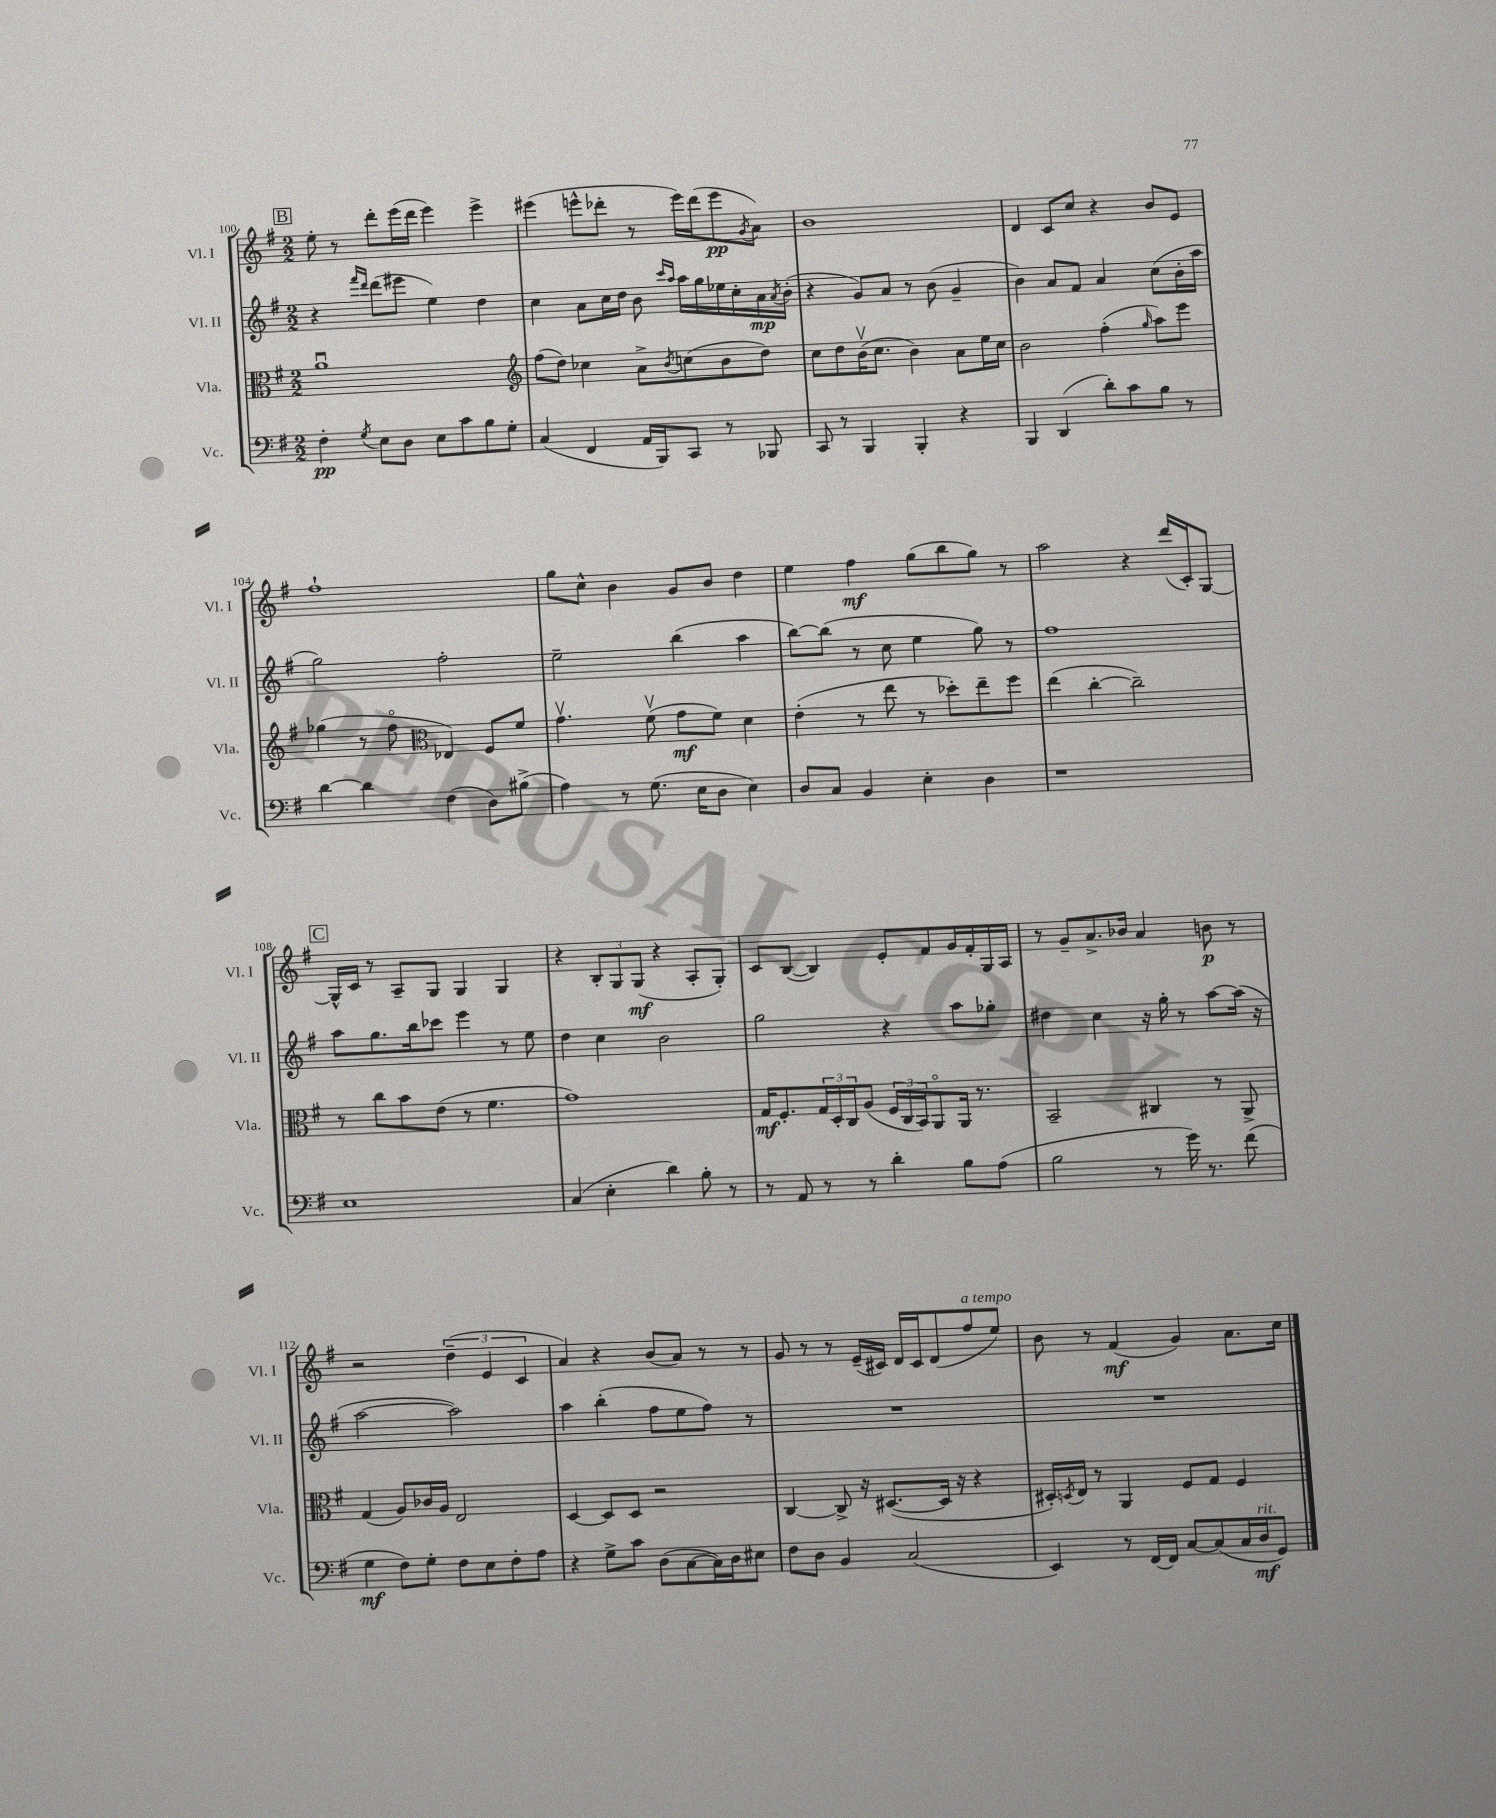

**kern	**dynam	**kern	**dynam	**kern	**dynam	**kern	**dynam
*part4	*part4	*part3	*part3	*part2	*part2	*part1	*part1
*staff4	*staff4	*staff3	*staff3	*staff2	*staff2	*staff1	*staff1
*I"Vc.	*	*I"Vla.	*	*I"Vl. II	*	*I"Vl. I	*
*I'Vc.	*	*I'Vla.	*	*I'Vl. II	*	*I'Vl. I	*
*clefF4	*	*clefC3	*	*clefG2	*	*clefG2	*
*k[f#]	*	*k[f#]	*	*k[f#]	*	*k[f#]	*
*M2/2	*	*M2/2	*	*M2/2	*	*M2/2	*
!!LO:REH:place=s1:t=B
=100	=100	=100	=100	=100	=100	=100	=100
4F#'\	pp	1au	.	4r	.	8ee'\	.
.	.	.	.	.	.	8r	.
.	.	.	.	16qqfff#/LL	.	.	.
8qG/	.	.	.	16qqddd/JJ	.	.	.
8E\L	.	.	.	(8ddd\L	.	8ddd'\L	.
8D\J	.	.	.	8eee#X\J	.	(16eee\L	.
.	.	.	.	.	.	16ddd\JJ	.
8E\L	.	.	.	4ee\)	.	4eee\)	.
8c\	.	.	.	.	.	.	.
8B\	.	.	.	4dd\	.	4eee^\	.
8G'\J	.	.	.	.	.	.	.
=101	=101	=101	=101	=101	=101	=101	=101
*	*	*clefG2	*	*	*	*	*
(4C/	.	(8ff#\L	.	4cc\	.	(4eee#X\	.
.	.	8dd\J)	.	.	.	.	.
4FF#/	.	4cc-X\	.	8a\L	.	8eeen^^\L	.
.	.	.	.	16cc\L	.	8ddd-X'\J	.
.	.	.	.	16dd\JJ	.	.	.
16AA/LL	.	8a^\L	.	8b\	.	8r	.
16BBB/J)	.	.	.	.	.	.	.
.	.	.	.	16qqccc/LL	.	.	.
.	.	8qb/	.	16qqaa/JJ	.	.	.
8CC/J	.	(8ccn\	.	16aa\LL	.	16eee\LL)	.
.	.	.	.	16gg\	.	(16ddd-\J	.
8r	.	8b\	.	16ee-X\	.	8eee\	pp
.	.	.	.	16cc'\	.	.	.
.	.	.	.	.	.	8qg/	.
8BBB-X/	.	8dd\J)	.	16a\	mp	8a\J)	.
.	.	.	.	8qa/	.	.	.
.	.	.	.	(16b'\JJ	.	.	.
=102	=102	=102	=102	=102	=102	=102	=102
8CC/	.	8cc\L	.	4r	.	1b	.
8r	.	8dd\	.	.	.	.	.
4BBB/	.	(16bv\K	.	8g/L)	.	.	.
.	.	8.cc\J	.	.	.	.	.
.	.	.	.	8a/J	.	.	.
4BBB'/	.	4b\)	.	8r	.	.	.
.	.	.	.	(8b\	.	.	.
4r	.	8a\L	.	4g~/	.	.	.
.	.	16ee\L	.	.	.	.	.
.	.	16cc\JJ	.	.	.	.	.
=103	=103	=103	=103	=103	=103	=103	=103
4BBB/	.	2b\	.	4b\)	.	4d/	.
(4DD/	.	.	.	8a/L	.	8c/L	.
.	.	.	.	8f#/J	.	8cc/J	.
8d'\L)	.	(4ff#'\	.	4a/	.	4r	.
8c\	.	.	.	.	.	.	.
.	.	16qqgg/	.	.	.	.	.
8B\J	.	8aa\L)	.	(8cc\L	.	8b/L	.
8r	.	8eee\J	.	16b'\L	.	8e/J	.
.	.	.	.	16aa\JJ	.	.	.
!!LO:LB:g=z
=104	=104	=104	=104	=104	=104	=104	=104
[4d\	.	(4gg-X\	.	2gg\)	.	1ff#`	.
4d\]	.	8r	.	.	.	.	.
.	.	8ff#\	.	.	.	.	.
*	*	*clefC3	*	*	*	*	*
(4F#\	.	4E-X/)	.	2ff#'\	.	.	.
8D\L)	.	8F#/L	.	.	.	.	.
(8B#X^\J	.	8f#/J	.	.	.	.	.
=105	=105	=105	=105	=105	=105	=105	=105
4A\)	.	4.gv\	.	2ee~\	.	8gg\L	.
.	.	.	.	.	.	8cc^^\J	.
8r	.	.	.	.	.	4b\	.
(8.G\	.	(8f#v\	.	.	.	.	.
.	.	8g\L	mf	(4bb\	.	8g/L	.
16E\KL	.	.	.	.	.	.	.
8D\J	.	8f#\J)	.	.	.	8b/J	.
4E\)	.	4d\	.	4aa\	.	4dd\	.
=106	=106	=106	=106	=106	=106	=106	=106
8D/L	.	(4e'\	.	[8bb\L)	.	4ee\	.
8C/J	.	.	.	(8bb\J]	.	.	.
4BB/	.	8r	.	8r	.	4ff#\	mf
.	.	8ee\	.	8cc\	.	.	.
4E'\	.	8r	.	4ee\	.	(8gg\L	.
.	.	8dd-X'\L)	.	.	.	8bb\	.
4D\	.	8ee~\	.	8gg\)	.	8gg\J)	.
.	.	8ff#\J	.	8r	.	8r	.
=107	=107	=107	=107	=107	=107	=107	=107
1r	.	(4ee\	.	1ff#	.	2aa\	.
.	.	[4cc'\	.	.	.	.	.
.	.	2cc~\])	.	.	.	4r	.
.	.	.	.	.	.	(16ddd/LL	.
.	.	.	.	.	.	16c'/J)	.
.	.	.	.	.	.	[8G/J	.
!!LO:LB:g=z
!!LO:REH:place=s1:t=C
=108	=108	=108	=108	=108	=108	=108	=108
1E	.	8r	.	8aa\L	.	16G^^/LL]	.
.	.	.	.	.	.	16c/JJ	.
.	.	8cc\L	.	8.gg\	.	8r	.
.	.	8b\	.	.	.	8A~/L	.
.	.	.	.	16bb\k	.	.	.
.	.	(8e\J	.	8ccc-X\J	.	8G/J	.
.	.	8r	.	4eee\	.	4G/	.
.	.	4.f#\	.	.	.	.	.
.	.	.	.	8r	.	4G/	.
.	.	.	.	8ee\	.	.	.
=109	=109	=109	=109	=109	=109	=109	=109
(4C/	.	1g)	.	4dd\	.	4r	.
4E'\	.	.	.	4cc\	.	12B'/L	.
.	.	.	.	.	.	12G/	.
.	.	.	.	.	.	(12G/J	mf
4d\)	.	.	.	2b\	.	4r	.
8B'\	.	.	.	.	.	8A'/L	.
8r	.	.	.	.	.	8G'/J)	.
=110	=110	=110	=110	=110	=110	=110	=110
8r	.	16G/KL	mf	2gg\	.	8c/L	.
.	.	8.F#'/	.	.	.	.	.
8AA/	.	.	.	.	.	([8B/J	.
8r	.	24G/L	.	.	.	4B/])	.
.	.	24D'/	.	.	.	.	.
.	.	24C/J	.	.	.	.	.
8r	.	(8A/J	.	.	.	.	.
4d'\	.	24F#/LL	.	4r	.	8e'/L	.
.	.	24C/	.	.	.	.	.
.	.	24BB/J)	.	.	.	.	.
.	.	8AA/	.	.	.	8f#/	.
8B\L	.	16AA/Jk	.	8aa\L	.	16g/L	.
.	.	8.r	.	.	.	16f#'/	.
(8A\J	.	.	.	8gg-X'\J	.	16G/	.
.	.	.	.	.	.	16A/JJ	.
=111	=111	=111	=111	=111	=111	=111	=111
2B\	.	2BB~/	.	4dd#X\	.	8r	.
.	.	.	.	.	.	8g~/L	.
.	.	.	.	4cc\	.	8.a^/	.
.	.	.	.	.	.	16b-X/Jk	.
8r	.	4C#X/	.	16r	.	4a/	.
.	.	.	.	16gg'\	.	.	.
16g\)	.	.	.	8r	.	.	.
8.r	.	.	.	.	.	.	.
.	.	8r	.	[8aa\L	.	8bn\	p
(8f#\	.	8AA^/	.	(16aa\Jk]	.	8r	.
.	.	.	.	16r	.	.	.
!!LO:LB:g=z
=112	=112	=112	=112	=112	=112	=112	=112
4G\	mf	(4G/	.	[2aa\	.	2r	.
8F#\L)	.	8A/L)	.	.	.	.	.
8G'\J	.	16c-X/L	.	.	.	.	.
.	.	16A/JJ	.	.	.	.	.
8F#\L	.	2E/	.	2aa\])	.	(6dd~\	.
8E\	.	.	.	.	.	.	.
.	.	.	.	.	.	6e/	.
8F#'\	.	.	.	.	.	.	.
.	.	.	.	.	.	6c/	.
8A\J	.	.	.	.	.	.	.
=113	=113	=113	=113	=113	=113	=113	=113
4r	.	[4D/	.	4aa\	.	4a/)	.
8G^\L	.	8D/L]	.	(4bb'\	.	4r	.
8c\J	.	8D/J	.	.	.	.	.
(8D\L	.	2r	.	8ff#\L	.	(8b/L	.
[8C\	.	.	.	8ee\	.	8a/J)	.
16C\L])	.	.	.	8ff#\J)	.	8r	.
16D\J	.	.	.	.	.	.	.
8E#X\J	.	.	.	8r	.	8r	.
=114	=114	=114	=114	=114	=114	=114	=114
8F#\L	.	[4C/	.	1r	.	8g/	.
8D\J	.	.	.	.	.	8r	.
4BB/	.	8C^/]	.	.	.	8r	.
.	.	16r	.	.	.	(16e~/LL	.
.	.	([8.D#X/L	.	.	.	16c#X/JJ)	.
(2C/	.	.	.	.	.	16d/LL	.
.	.	.	.	.	.	16c#/J	.
.	.	16D#/Jk]	.	.	.	(8d/	.
.	.	16r	.	.	.	.	.
!	!	!	!	!	!	!LO:TX:a:i:t=a tempo	!
.	.	4r	.	.	.	8ff#/	.
.	.	.	.	.	.	8ee/J)	.
=115	=115	=115	=115	=115	=115	=115	=115
4EE/)	.	16D#X'/LL)	.	1r	.	8b\	.
.	.	8qDn/	.	.	.	.	.
.	.	16E/JJ	.	.	.	.	.
.	.	8r	.	.	.	8r	.
8r	.	4AA/	.	.	.	(4f#/	mf
[16FF#/LL	.	.	.	.	.	.	.
16FF#/JJ]	.	.	.	.	.	.	.
[8C/L	.	8F#/L	.	.	.	4g/)	.
(8C/]	.	8G/J	.	.	.	.	.
16C/L	.	4F#/	.	.	.	8.a\L	.
!LO:TX:a:i:t=rit.	!	!	!	!	!	!	!
16D/J	mf	.	.	.	.	.	.
8GG/J)	.	.	.	.	.	.	.
.	.	.	.	.	.	16cc\Jk	.
==	==	==	==	==	==	==	==
*-	*-	*-	*-	*-	*-	*-	*-
